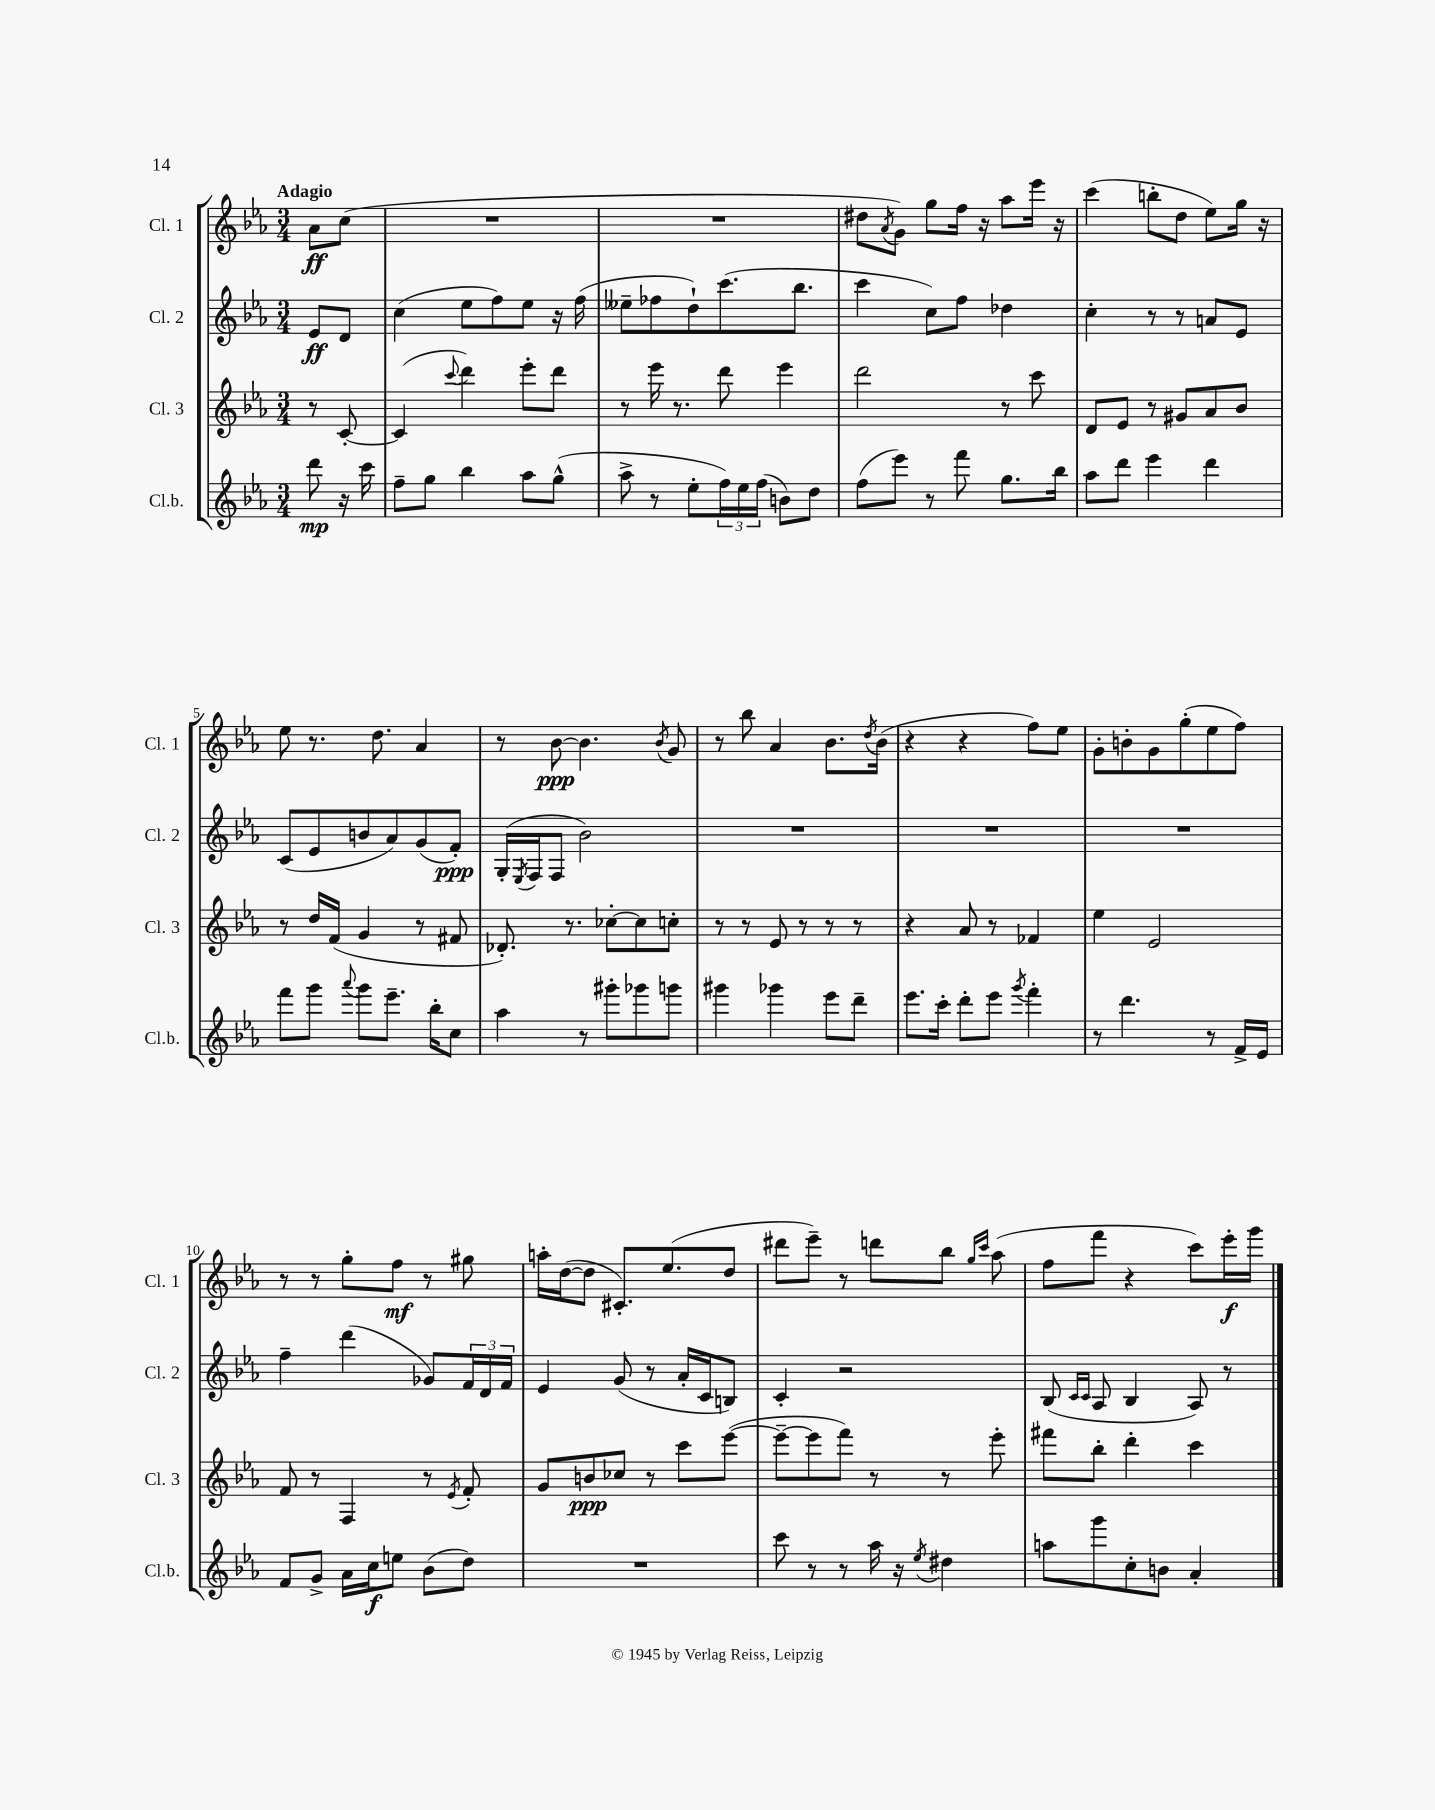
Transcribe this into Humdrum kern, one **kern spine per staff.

**kern	**dynam	**kern	**dynam	**kern	**dynam	**kern	**dynam
*part4	*part4	*part3	*part3	*part2	*part2	*part1	*part1
*staff4	*staff4	*staff3	*staff3	*staff2	*staff2	*staff1	*staff1
*I"Cl.b.	*	*I"Cl. 3	*	*I"Cl. 2	*	*I"Cl. 1	*
*I'Cl.b.	*	*I'Cl. 3	*	*I'Cl. 2	*	*I'Cl. 1	*
*clefG2	*	*clefG2	*	*clefG2	*	*clefG2	*
*k[b-e-a-]	*	*k[b-e-a-]	*	*k[b-e-a-]	*	*k[b-e-a-]	*
*M3/4	*	*M3/4	*	*M3/4	*	*M3/4	*
=	=	=	=	=	=	=	=
!	!	!	!	!	!	!LO:TX:a:B:t=Adagio	!
8ddd\	mp	8r	.	8e-/L	ff	8a-\L	ff
16r	.	[8c'/	.	8d/J	.	(8cc\J	.
16ccc\	.	.	.	.	.	.	.
=1	=1	=1	=1	=1	=1	=1	=1
8ff~\L	.	(4c/]	.	(4cc\	.	2.r	.
8gg\J	.	.	.	.	.	.	.
.	.	8qqccc/	.	.	.	.	.
4bb-\	.	4ddd\)	.	8ee-\L	.	.	.
.	.	.	.	8ff\)	.	.	.
8aa-\L	.	8eee-'\L	.	8ee-\J	.	.	.
(8gg^^\J	.	8ddd\J	.	16r	.	.	.
.	.	.	.	(16ff\	.	.	.
=2	=2	=2	=2	=2	=2	=2	=2
8aa-^\	.	8r	.	8ee--X~\L	.	2.r	.
8r	.	16eee-\	.	8ff-X\	.	.	.
.	.	8.r	.	.	.	.	.
8ee-'\L	.	.	.	8dd`\)	.	.	.
24ff\L)	.	8ddd\	.	(8.ccc\	.	.	.
24ee-\	.	.	.	.	.	.	.
(24ff\JJ	.	.	.	.	.	.	.
8bn\L)	.	4eee-\	.	.	.	.	.
.	.	.	.	8.bb-\J	.	.	.
8dd\J	.	.	.	.	.	.	.
=3	=3	=3	=3	=3	=3	=3	=3
(8ff\L	.	2ddd\	.	4ccc\	.	8dd#X\L	.
.	.	.	.	.	.	8qa-/	.
8eee-\J)	.	.	.	.	.	8g\J)	.
8r	.	.	.	8cc\L)	.	8gg\L	.
8fff\	.	.	.	8ff\J	.	16ff\Jk	.
.	.	.	.	.	.	16r	.
8.gg\L	.	8r	.	4dd-X\	.	8aa-\L	.
.	.	8ccc\	.	.	.	16eee-\Jk	.
16bb-\Jk	.	.	.	.	.	16r	.
=4	=4	=4	=4	=4	=4	=4	=4
8aa-\L	.	8d/L	.	4cc'\	.	(4ccc\	.
8ddd\J	.	8e-/J	.	.	.	.	.
4eee-\	.	8r	.	8r	.	8bbn'\L	.
.	.	8g#X/L	.	8r	.	8dd\J	.
4ddd\	.	8a-/	.	8an/L	.	8ee-\L)	.
.	.	8b-/J	.	8e-/J	.	16gg\Jk	.
.	.	.	.	.	.	16r	.
!!LO:LB:g=z
=5	=5	=5	=5	=5	=5	=5	=5
8fff\L	.	8r	.	(8c/L	.	8ee-\	.
8ggg\J	.	16dd/LL	.	8e-/	.	8.r	.
.	.	(16f/JJ	.	.	.	.	.
8qqaaa-/	.	.	.	.	.	.	.
8ggg\L	.	4g/	.	8bn/	.	.	.
.	.	.	.	.	.	8.dd\	.
8.eee-~\J	.	.	.	8a-/)	.	.	.
.	.	8r	.	(8g/	.	4a-/	.
16bb-'\KL	.	.	.	.	.	.	.
8cc\J	.	8f#X/	.	8f'/J)	ppp	.	.
=6	=6	=6	=6	=6	=6	=6	=6
4aa-\	.	8.d-X'/)	.	(16G'/LL	.	8r	.
.	.	.	.	8qE-/	.	.	.
.	.	.	.	16F/J	.	.	.
.	.	.	.	8F/J	.	[8b-\	ppp
.	.	8.r	.	.	.	.	.
8r	.	.	.	2b-\)	.	4.b-\]	.
8ggg#X'\L	.	[8cc-X'\L	.	.	.	.	.
8ggg-X\	.	8cc-\]	.	.	.	.	.
.	.	.	.	.	.	8qb-/	.
8gggn\J	.	8ccn'\J	.	.	.	8g/	.
=7	=7	=7	=7	=7	=7	=7	=7
4ggg#X\	.	8r	.	2.r	.	8r	.
.	.	8r	.	.	.	8bb-\	.
4ggg-X\	.	8e-/	.	.	.	4a-/	.
.	.	8r	.	.	.	.	.
8eee-\L	.	8r	.	.	.	8.b-\L	.
8ddd~\J	.	8r	.	.	.	.	.
.	.	.	.	.	.	8qdd/	.
.	.	.	.	.	.	(16b-\Jk	.
=8	=8	=8	=8	=8	=8	=8	=8
8.eee-\L	.	4r	.	2.r	.	4r	.
16ccc'\Jk	.	.	.	.	.	.	.
8ddd'\L	.	8a-/	.	.	.	4r	.
8eee-\J	.	8r	.	.	.	.	.
8qggg/	.	.	.	.	.	.	.
4fff'\	.	4f-X/	.	.	.	8ff\L)	.
.	.	.	.	.	.	8ee-\J	.
=9	=9	=9	=9	=9	=9	=9	=9
8r	.	4ee-\	.	2.r	.	8g'\L	.
4.ddd\	.	.	.	.	.	8bn'\	.
.	.	2e-/	.	.	.	8g\	.
.	.	.	.	.	.	(8gg'\	.
8r	.	.	.	.	.	8ee-\	.
16f^/LL	.	.	.	.	.	8ff\J)	.
16e-/JJ	.	.	.	.	.	.	.
!!LO:LB:g=z
=10	=10	=10	=10	=10	=10	=10	=10
8f/L	.	8f/	.	4ff~\	.	8r	.
8g^/J	.	8r	.	.	.	8r	.
16a-\LL	.	4F/	.	(4ddd\	.	8gg'\L	.
16cc\J	f	.	.	.	.	.	.
8een\J	.	.	.	.	.	8ff\J	mf
(8b-\L	.	8r	.	8g-X/L)	.	8r	.
.	.	8qe-/	.	.	.	.	.
8dd\J)	.	8f'/	.	24f/L	.	8gg#X\	.
.	.	.	.	24d/	.	.	.
.	.	.	.	24f/JJ	.	.	.
=11	=11	=11	=11	=11	=11	=11	=11
2.r	.	8g/L	.	4e-/	.	16aan'\LL	.
.	.	.	.	.	.	([16dd\J	.
.	.	8bn/	ppp	.	.	8dd\J]	.
.	.	8cc-X/J	.	(8g/	.	8.c#X'/L)	.
.	.	8r	.	8r	.	.	.
.	.	.	.	.	.	(8.ee-/	.
.	.	8ccc\L	.	16a-'/LL	.	.	.
.	.	.	.	16c/J	.	.	.
.	.	([8eee-\J	.	8Bn/J)	.	8dd/J	.
=12	=12	=12	=12	=12	=12	=12	=12
8ccc\	.	8eee-~\L_	.	4c'/	.	8ddd#X\L	.
8r	.	8eee-\]	.	.	.	8eee-~\J)	.
8r	.	8fff\J)	.	2r	.	8r	.
16aa-\	.	8r	.	.	.	8dddn\L	.
16r	.	.	.	.	.	.	.
8qee-/	.	.	.	.	.	.	.
4dd#X\	.	8r	.	.	.	8bb-\J	.
.	.	.	.	.	.	16qqgg/LL	.
.	.	.	.	.	.	16qqccc/JJ	.
.	.	8eee-'\	.	.	.	(8aa-\	.
=13	=13	=13	=13	=13	=13	=13	=13
8aan\L	.	8fff#X\L	.	(8B-/	.	8ff\L	.
.	.	.	.	16qqc/LL	.	.	.
.	.	.	.	16qqc/JJ	.	.	.
8ggg\	.	8bb-'\J	.	8A-/	.	8fff\J	.
8cc'\	.	4ddd'\	.	4B-/	.	4r	.
8bn\J	.	.	.	.	.	.	.
4a-'/	.	4ccc\	.	8A-/)	.	8ccc\L)	.
.	.	.	.	8r	.	16eee-'\L	f
.	.	.	.	.	.	16ggg\JJ	.
==	==	==	==	==	==	==	==
*-	*-	*-	*-	*-	*-	*-	*-
